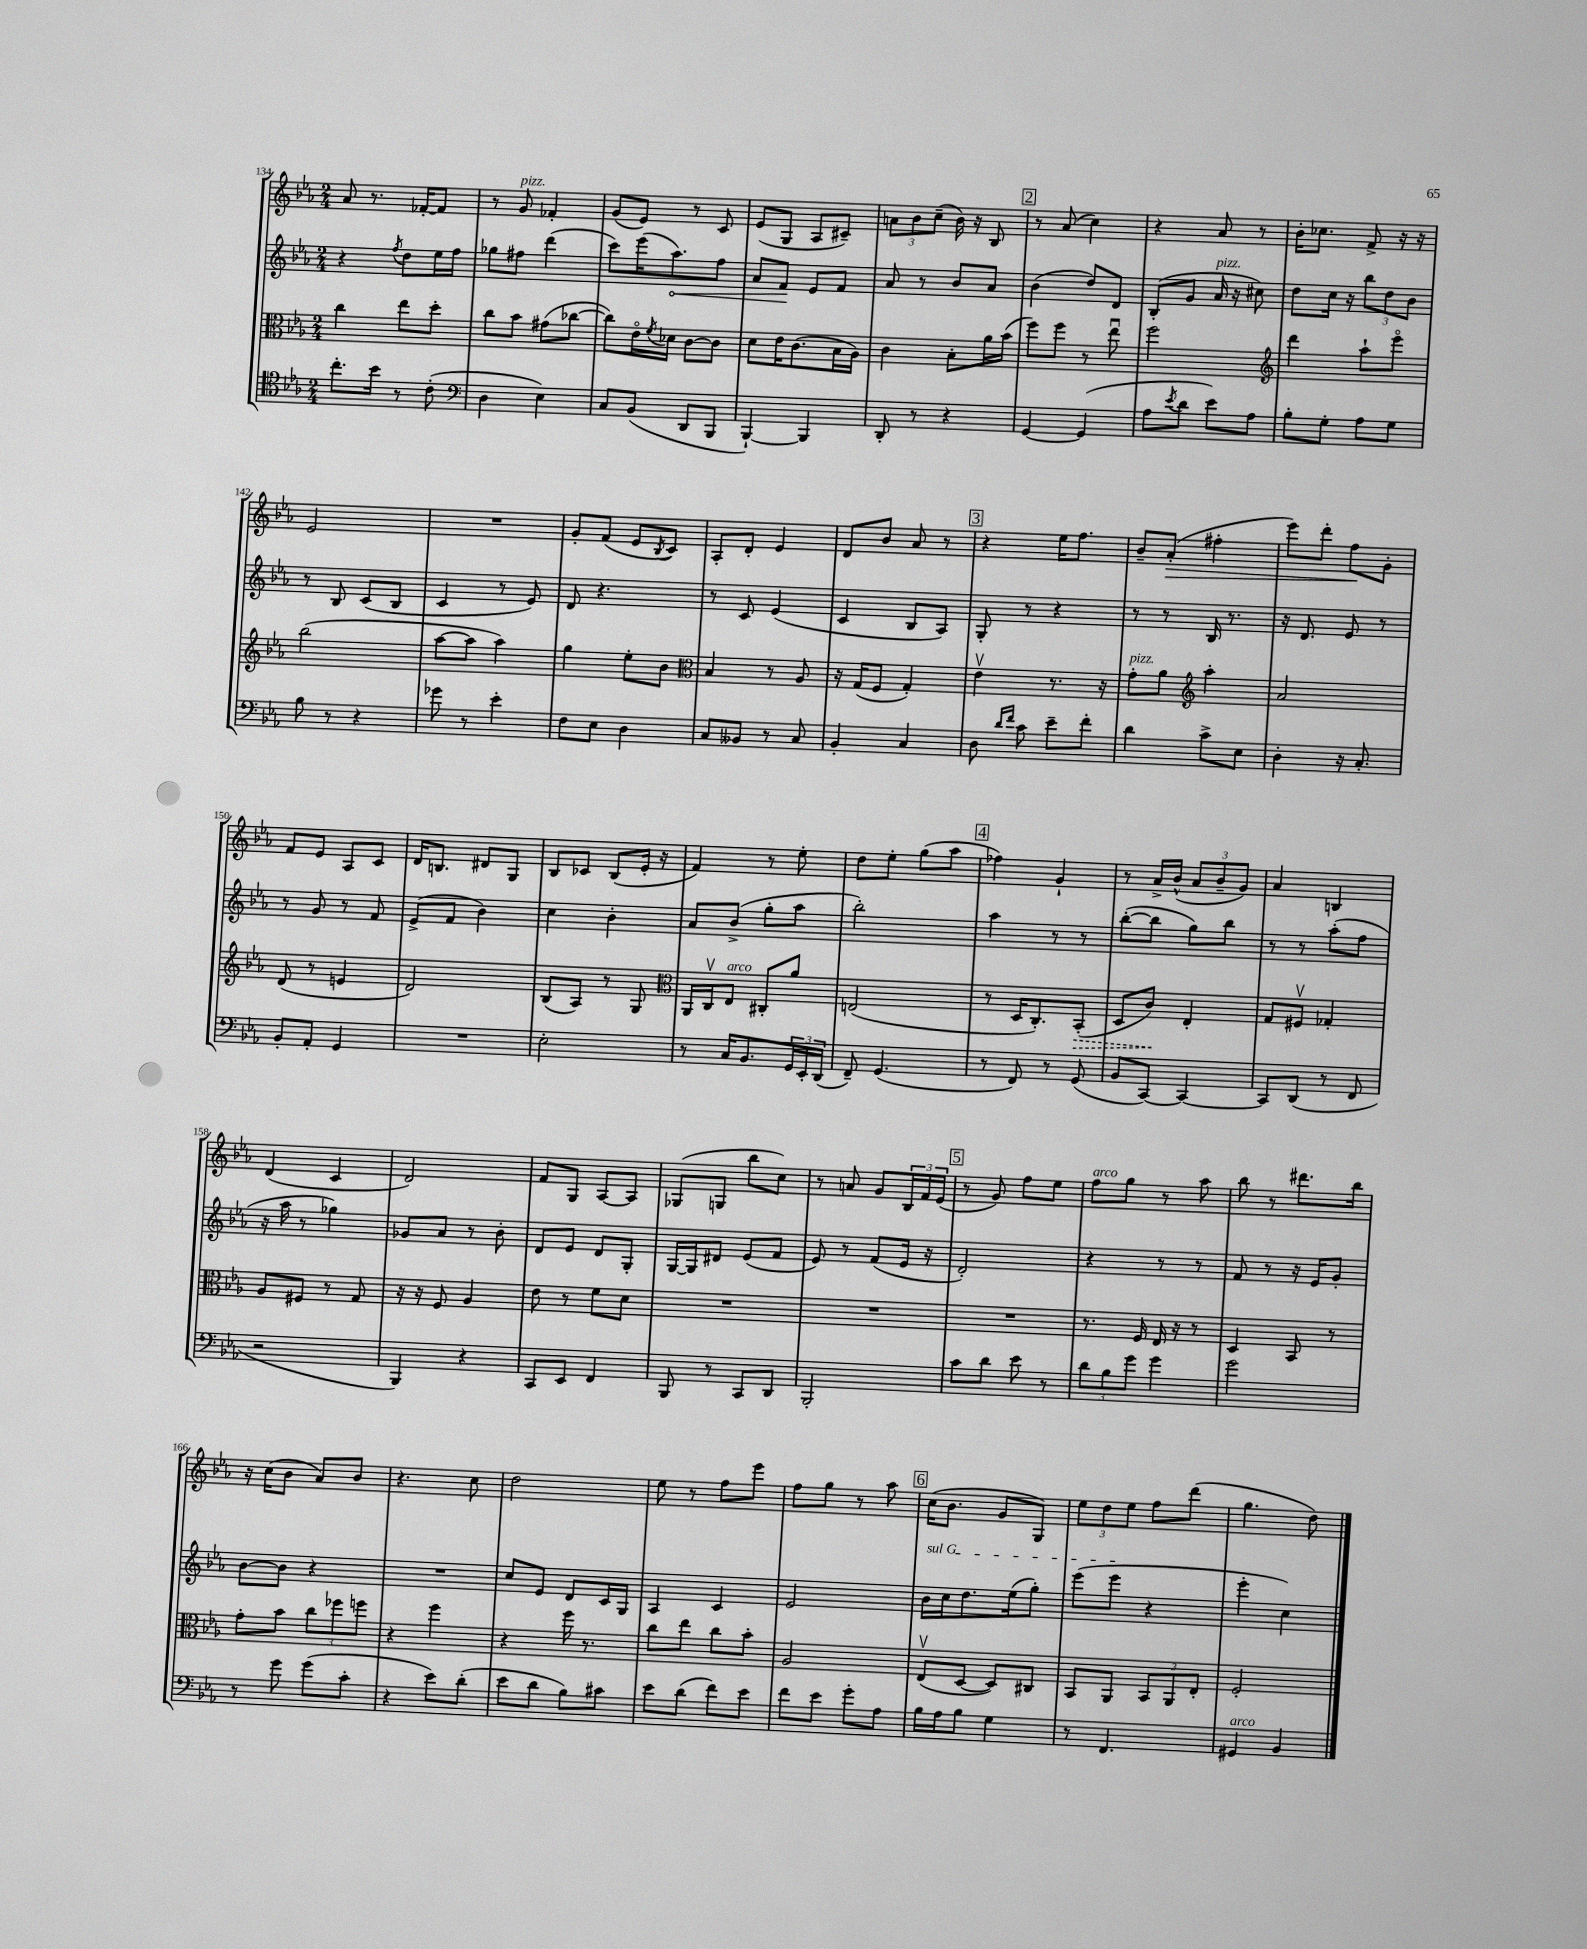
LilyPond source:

<<
\new StaffGroup <<
\new Staff = "s0" {
    \clef treble \key ees \major \numericTimeSignature \time 2/4
    aes'8 r8. fes'16~-. fes'8 |
    r8 g'8^\markup { \italic "pizz." } fes'4-. |
    g'8( ees'8) r8 c'8 |
    ees'8( g8 aes8 cis'8--) |
    \tuplet 3/2 { a'8 bes'8 c''8--( } bes'16) r16 bes8 |
    \mark \markup { \box "2" } r8 aes'8( c''4) |
    r4 aes'8 r8 |
    bes'16-. ces''8. f'8-> r16 r16 |
    ees'2 |
    R2 |
    g'8-. f'8( ees'8 \acciaccatura { bes8 } c'8) |
    aes8-. d'8-. ees'4 |
    d'8 bes'8 aes'8 r8 |
    \mark \markup { \box "3" } r4 ees''16 f''8. |
    bes'8-- aes'8-.\>( fis''4-. |
    ees'''8) d'''8-. f''8\! g'8-. |
    f'8 ees'8 aes8 c'8 |
    d'16 b8. dis'8 g8 |
    bes8 ces'8 bes8( ees'16-. r16 |
    f'4) r8 ees''8-. |
    d''8 ees''8-. g''8( aes''8 |
    \mark \markup { \box "4" } fes''4) g'4-! |
    r8 aes'16-> bes'16-^( \tuplet 3/2 { aes'8 bes'8-- g'8) } |
    aes'4 b4 |
    d'4( c'4 |
    d'2) |
    f'8 g8 aes8~ aes8 |
    ges8( g8 bes''8 c''8) |
    r8 a'8 g'8 \tuplet 3/2 { bes16 f'16 ees'16( } |
    \mark \markup { \box "5" } r8 g'8) f''8 ees''8 |
    f''8^\markup { \italic "arco" } g''8 r8 aes''8 |
    bes''8 r8 dis'''8. bes''16 |
    r16 c''16( bes'8 aes'8) bes'8 |
    r4. c''8 |
    d''2 |
    ees''8 r8 f''8 ees'''8 |
    f''8 g''8 r8 aes''8 |
    \mark \markup { \box "6" } c''16( bes'8. g'8 g8) |
    \tuplet 3/2 { ees''8 d''8 ees''8 } f''8 d'''8( |
    g''4. d''8) \bar "|." |
}
\new Staff = "s1" {
    \clef treble \key ees \major \numericTimeSignature \time 2/4
    r4 \acciaccatura { f''8 } d''8 ees''16 f''16 |
    ges''8 fis''8 d'''4( |
    c'''8) ees'''16( \once \override Hairpin.circled-tip = ##t aes''8.\<) f''8 |
    aes'8 f'8\! ees'8 f'8 |
    aes'8 r8 bes'8 aes'8 |
    \mark \markup { \box "2" } bes'4( d''8) d'8 |
    bes8-.( g'8 aes'16^\markup { \italic "pizz." } r16 cis''8) |
    d''8 c''16 r16 \tuplet 3/2 { bes''8 d''8 bes'8 } |
    r8 bes8 c'8( bes8 |
    c'4 r8 ees'8) |
    d'8 r4. |
    r8 c'8 ees'4( |
    c'4 bes8 aes8) |
    \mark \markup { \box "3" } g8-. r8 r4 |
    r8 r8 bes16 r8. |
    r16 d'8. ees'8 r8 |
    r8 g'8 r8 f'8 |
    ees'8->( f'8 bes'4) |
    c''4 bes'4-. |
    aes'8 bes'8->( g''8-. aes''8 |
    bes''2-.) |
    \mark \markup { \box "4" } aes''4 r8 r8 |
    bes''8~-.( bes''8 g''8) bes''8 |
    r8 r8 aes''8-.( f''8 |
    r16 aes''16 r8 ges''4) |
    ges'8 aes'8 r8 bes'8-. |
    d'8 ees'8 d'8 g8-. |
    g16~ g16 dis'8 ees'8( f'8 |
    ees'8) r8 f'8( ees'16 r16 |
    \mark \markup { \box "5" } d'2-.) |
    r4 r8 r8 |
    f'8 r8 r16 ees'16 g'8-. |
    bes'8~ bes'8 r4 |
    R2 |
    c''8 ees'8 d'8 c'16 g16 |
    aes4 c'4 |
    ees'2 |
    \mark \markup { \box "6" } \once \override TextSpanner.bound-details.left.text = \markup { \italic "sul G" } bes'16\startTextSpan c''16 d''8. ees''16( g''8-.) |
    ees'''8( ees'''8\stopTextSpan r4 |
    ees'''4-. c''4) \bar "|." |
}
\new Staff = "s2" {
    \clef alto \key ees \major \numericTimeSignature \time 2/4
    c''4 ees''8 d''8-. |
    c''8 bes'8 gis'8( ces''8~ |
    ces''8) ees'16\flageolet \acciaccatura { f'8 } des'16 c'8~ c'8 |
    d'8 ees'16 c'8.( bes16 aes16) |
    c'4 bes8-. aes'16 bes'16( |
    \mark \markup { \box "2" } f''8) f''8 r8 ees''8\downbow |
    f''2 |
    \clef treble d'''4 aes''8-! ees'''8\flageolet |
    bes''2( |
    aes''8~ aes''8 aes''4) |
    g''4 ees''8-. bes'8 |
    \clef alto bes4 r8 aes8 |
    r16 g16( f8 g4-.) |
    \mark \markup { \box "3" } ees'4\upbow r8. r16 |
    g'8-.^\markup { \italic "pizz." } aes'8 \clef treble aes''4-. |
    aes'2 |
    d'8( r8 e'4 |
    d'2) |
    bes8( aes8) r8 g8 |
    \clef alto aes,16 c16\upbow ees8^\markup { \italic "arco" } cis8-. aes'8 |
    e2( |
    \mark \markup { \box "4" } r8 d16 c8.-.) \once \override Hairpin.style = #'dashed-line bes,8-.\>( |
    d8 c'8\!) ees4-. |
    g8 fis8\upbow ges4-. |
    aes8 fis8 r8 g8 |
    r16 r16 f8 aes4 |
    ees'8 r8 f'8 d'8 |
    R2 |
    R2 |
    \mark \markup { \box "5" } R2 |
    r8. f16 ees16 r16 r8 |
    d4 bes,8 r8 |
    g'8-. bes'8 \tuplet 3/2 { c''8 fes''8 f''8 } |
    r4 f''4 |
    r4 f''16 r8. |
    c''8 ees''8 c''8 bes'8-. |
    aes2 |
    \mark \markup { \box "6" } ees8\upbow( d8~ d8) cis8 |
    bes,8 aes,8 \tuplet 3/2 { bes,8 aes,8 ees8-. } |
    f2-. \bar "|." |
}
\new Staff = "s3" {
    \clef tenor \key ees \major \numericTimeSignature \time 2/4
    c''8.-. bes'16 r8 c'8-.( |
    \clef bass d4 ees4) |
    c8 bes,8( d,8 bes,,8 |
    bes,,4~-!) bes,,4 |
    d,8-. r8 r4 |
    \mark \markup { \box "2" } g,4~ g,4( |
    aes8 \acciaccatura { ees'8 } d'8 ees'8) aes8 |
    bes8-. g8-. aes8 g8 |
    bes8 r8 r4 |
    ges'8 r8 ees'4-. |
    f8 ees8 d4 |
    c8 beses,8 r8 c8 |
    bes,4-. c4 |
    \mark \markup { \box "3" } d8 \grace { d'16 f'16 } c'8 ees'8-- f'8-. |
    d'4 c'8-> ees8 |
    d4-. r16 c8.-. |
    bes,8-. aes,8-. g,4 |
    R2 |
    ees2-. |
    r8 c16 bes,8. \tuplet 3/2 { g,16 ees,16-. d,16( } |
    f,8--) g,4.( |
    \mark \markup { \box "4" } r8 f,8) r8 g,8( |
    bes,8 c,8~) c,4~ |
    c,8 d,8( r8 f,8 |
    r2 |
    bes,,4) r4 |
    c,8 ees,8 f,4 |
    bes,,8 r8 c,8 d,8 |
    bes,,2-. |
    \mark \markup { \box "5" } c'8 d'8 ees'8 r8 |
    \tuplet 3/2 { d'8 bes8 g'8 } g'4 |
    g'2 |
    r8 g'8 g'8( c'8-. |
    r4 ees'8) d'8-.( |
    ees'8 d'8 bes8) cis'8 |
    ees'8 d'8( f'8) ees'8 |
    f'8 ees'8 g'8-. aes8 |
    \mark \markup { \box "6" } bes16 aes16 bes8 g4 |
    r8 f,4. |
    gis,4^\markup { \italic "arco" } bes,4 \bar "|." |
}
>>
>>
\layout { \context { \Score currentBarNumber = #134 } }
